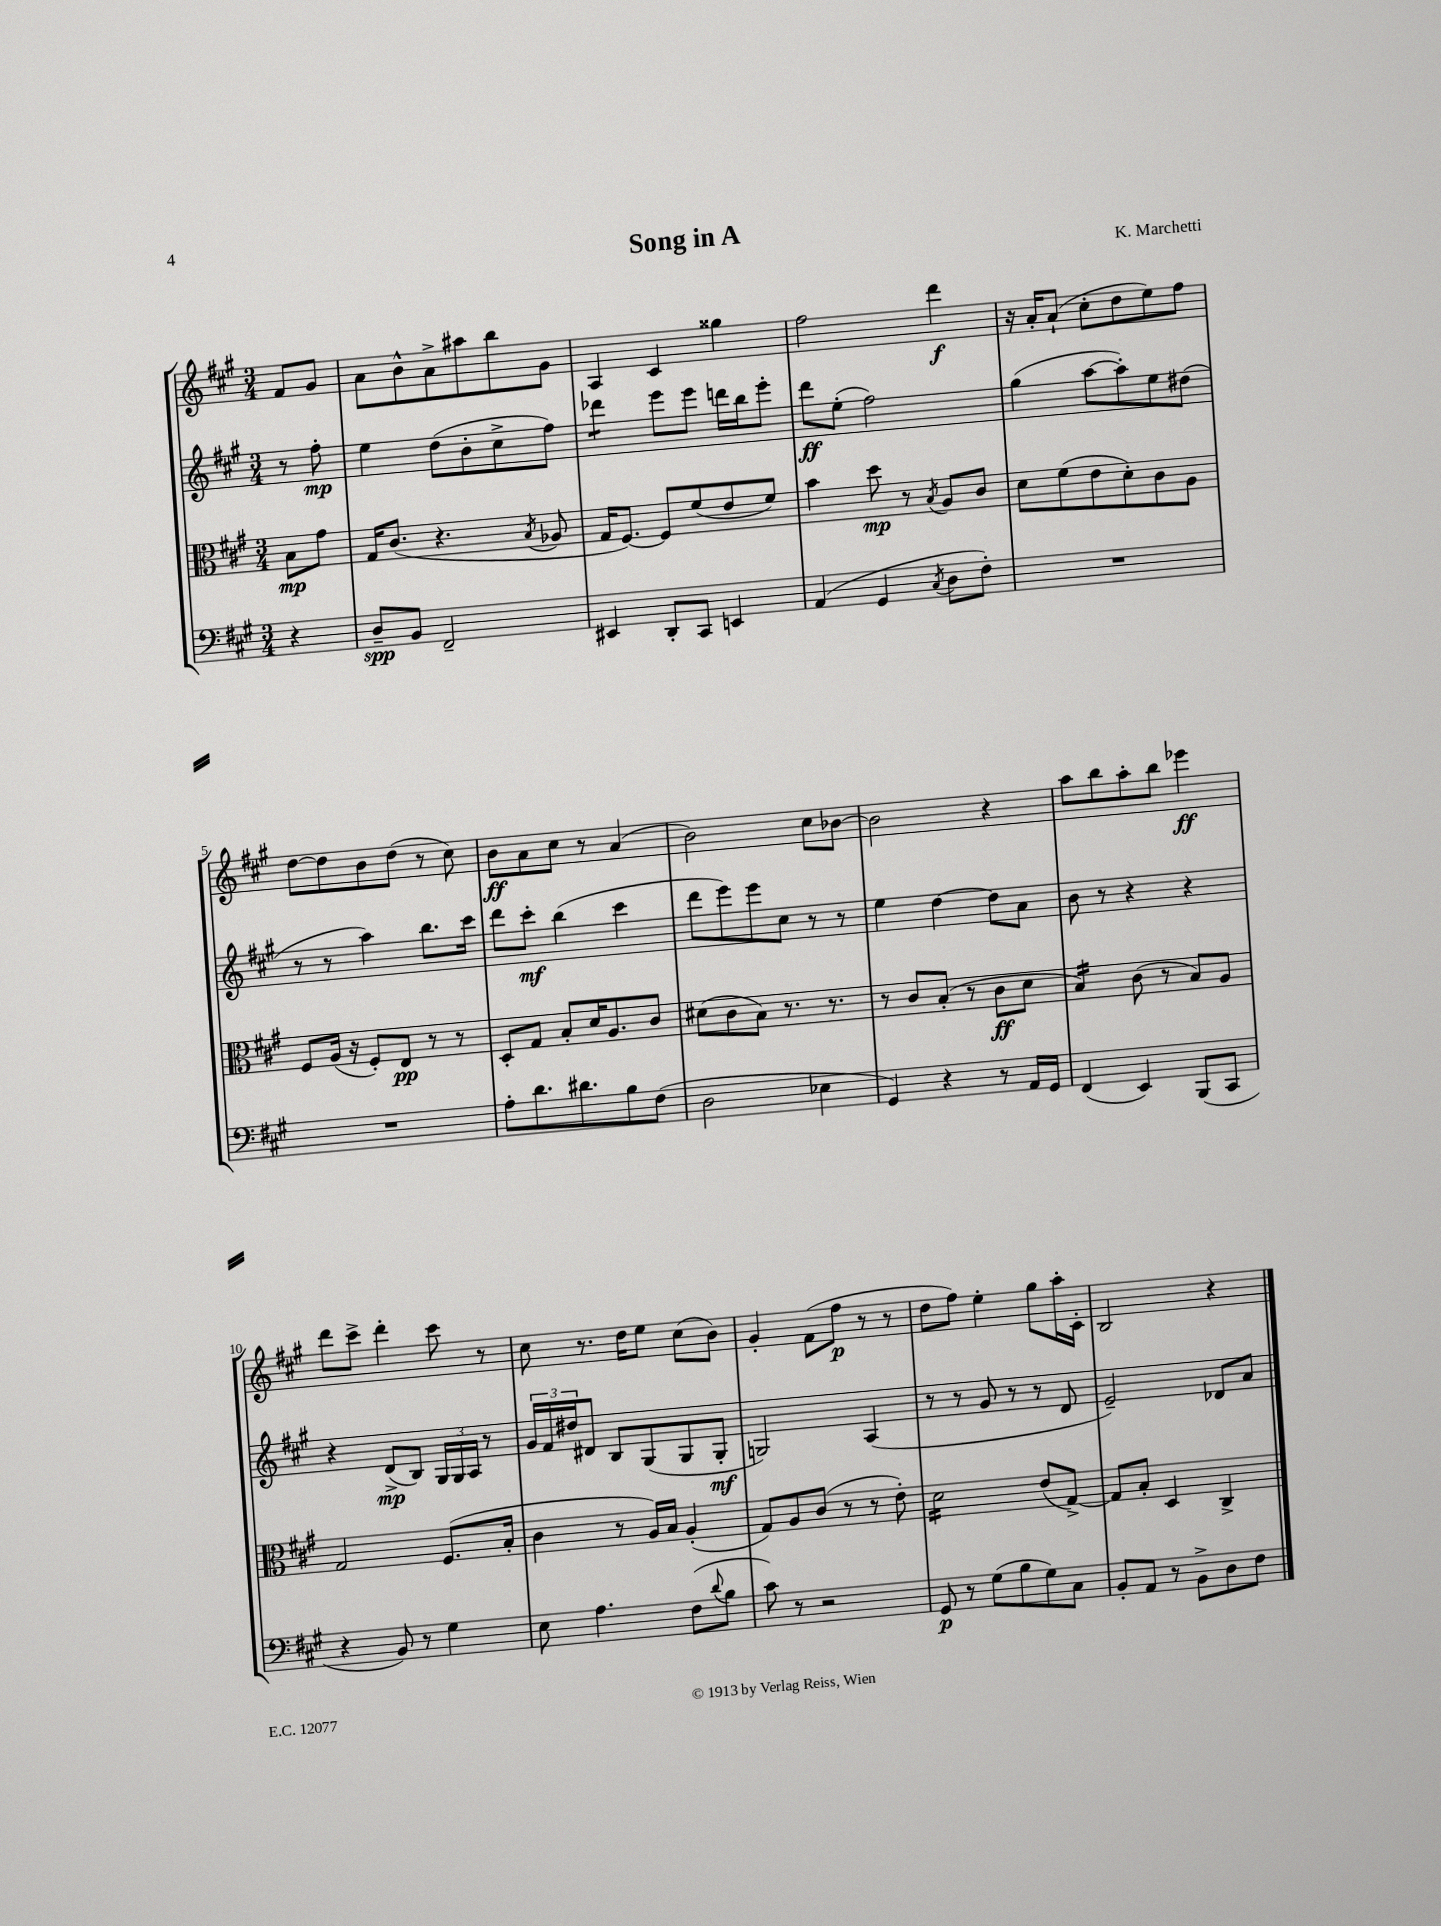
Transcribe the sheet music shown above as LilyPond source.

\header { title = "Song in A" composer = "K. Marchetti" }
<<
\new StaffGroup <<
\new Staff = "s0" {
    \clef treble \key a \major \numericTimeSignature \time 3/4 \partial 4
    fis'8 gis'8 |
    a'8 b'8-^ a'8-> ais''8 b''8 gis'8 |
    a4 cis'4 gisis''4 |
    fis''2 d'''4\f |
    r16 a'16-. a'8-!( cis''8-. d''8 e''8) fis''8 |
    d''8~ d''8 b'8 d''8( r8 cis''8) |
    b'8\ff a'8 cis''8 r8 a'4( |
    b'2) cis''8 bes'8~ |
    bes'2 r4 |
    a''8 b''8 a''8-. b''8 ees'''4\ff |
    d'''8 cis'''8-> d'''4-. cis'''8 r8 |
    cis''8 r8. d''16 e''8 cis''8( b'8) |
    gis'4-. fis'8( fis''8\p r8 r8 |
    d''8 fis''8) e''4-. gis''8 a''16-. cis'16-. |
    b2 r4 \bar "|." |
}
\new Staff = "s1" {
    \clef treble \key a \major \numericTimeSignature \time 3/4 \partial 4
    r8 fis''8-.\mp |
    e''4 d''8( b'8-. cis''8-> fis''8) |
    des'''4:8 e'''8 e'''8 d'''16 b''16 e'''8-. |
    d'''8\ff e''8-.( fis''2) |
    gis''4( a''8~ a''8-.) e''8 dis''8( |
    r8 r8 a''4) b''8. cis'''16 |
    d'''8 cis'''8-.\mf b''4( cis'''4 |
    d'''8 e'''8) e'''8 cis''8 r8 r8 |
    e''4 d''4~ d''8 a'8 |
    b'8 r8 r4 r4 |
    r4 d'8->\mp( b8) \tuplet 3/2 { gis16 gis16 a16 } r8 |
    \tuplet 3/2 { gis'16 fis'16 dis''16 } dis'8 b8 gis8( gis8 gis8-.\mf |
    g2) a4( |
    r8 r8 gis'8 r8 r8 d'8 |
    e'2--) des'8 a'8 \bar "|." |
}
\new Staff = "s2" {
    \clef alto \key a \major \numericTimeSignature \time 3/4 \partial 4
    b8\mp gis'8 |
    gis16 cis'8.( r4. \acciaccatura { b8 } aes8 |
    gis16 fis8.~) fis8 fis'8( e'8 fis'8) |
    b'4 d''8\mp r8 \acciaccatura { b8 } a8 cis'8 |
    d'8 fis'8( e'8 d'8-.) cis'8 a8 |
    fis8 a16( r16 fis8-.) e8\pp r8 r8 |
    d8-. gis8 b8-. d'16 a8. cis'8 |
    dis'8( cis'8 b8) r8. r8. |
    r8 cis'8 b8-.( r8 cis'8\ff d'8 |
    b4:16) cis'8( r8 b8) a8 |
    gis2 fis8.( b16-. |
    cis'4 r8 a16) b16 a4-.( |
    gis8) a8 cis'8( r8 r8 e'8-.) |
    d'2:16 e'8( gis8~->) |
    gis8 b8-. d4 cis4-> \bar "|." |
}
\new Staff = "s3" {
    \clef bass \key a \major \numericTimeSignature \time 3/4 \partial 4
    r4 |
    d8--\spp b,8 fis,2-- |
    eis,4 d,8-. cis,8 e,4 |
    a,4( gis,4 \acciaccatura { cis8 } d8 fis8-.) |
    R2. |
    R2. |
    a8-. d'8. dis'8. b8 fis8( |
    d2 ees4 |
    gis,4) r4 r8 a,16 gis,16 |
    fis,4( e,4) b,,8( cis,8 |
    r4 b,8) r8 gis4 |
    e8 a4. fis8( \appoggiatura { d'8 } b8 |
    cis'8) r8 r2 |
    gis,8\p r8 gis8( b8 gis8) cis8 |
    b,8-. a,8 r8 b,8-> d8 fis8 \bar "|." |
}
>>
>>
